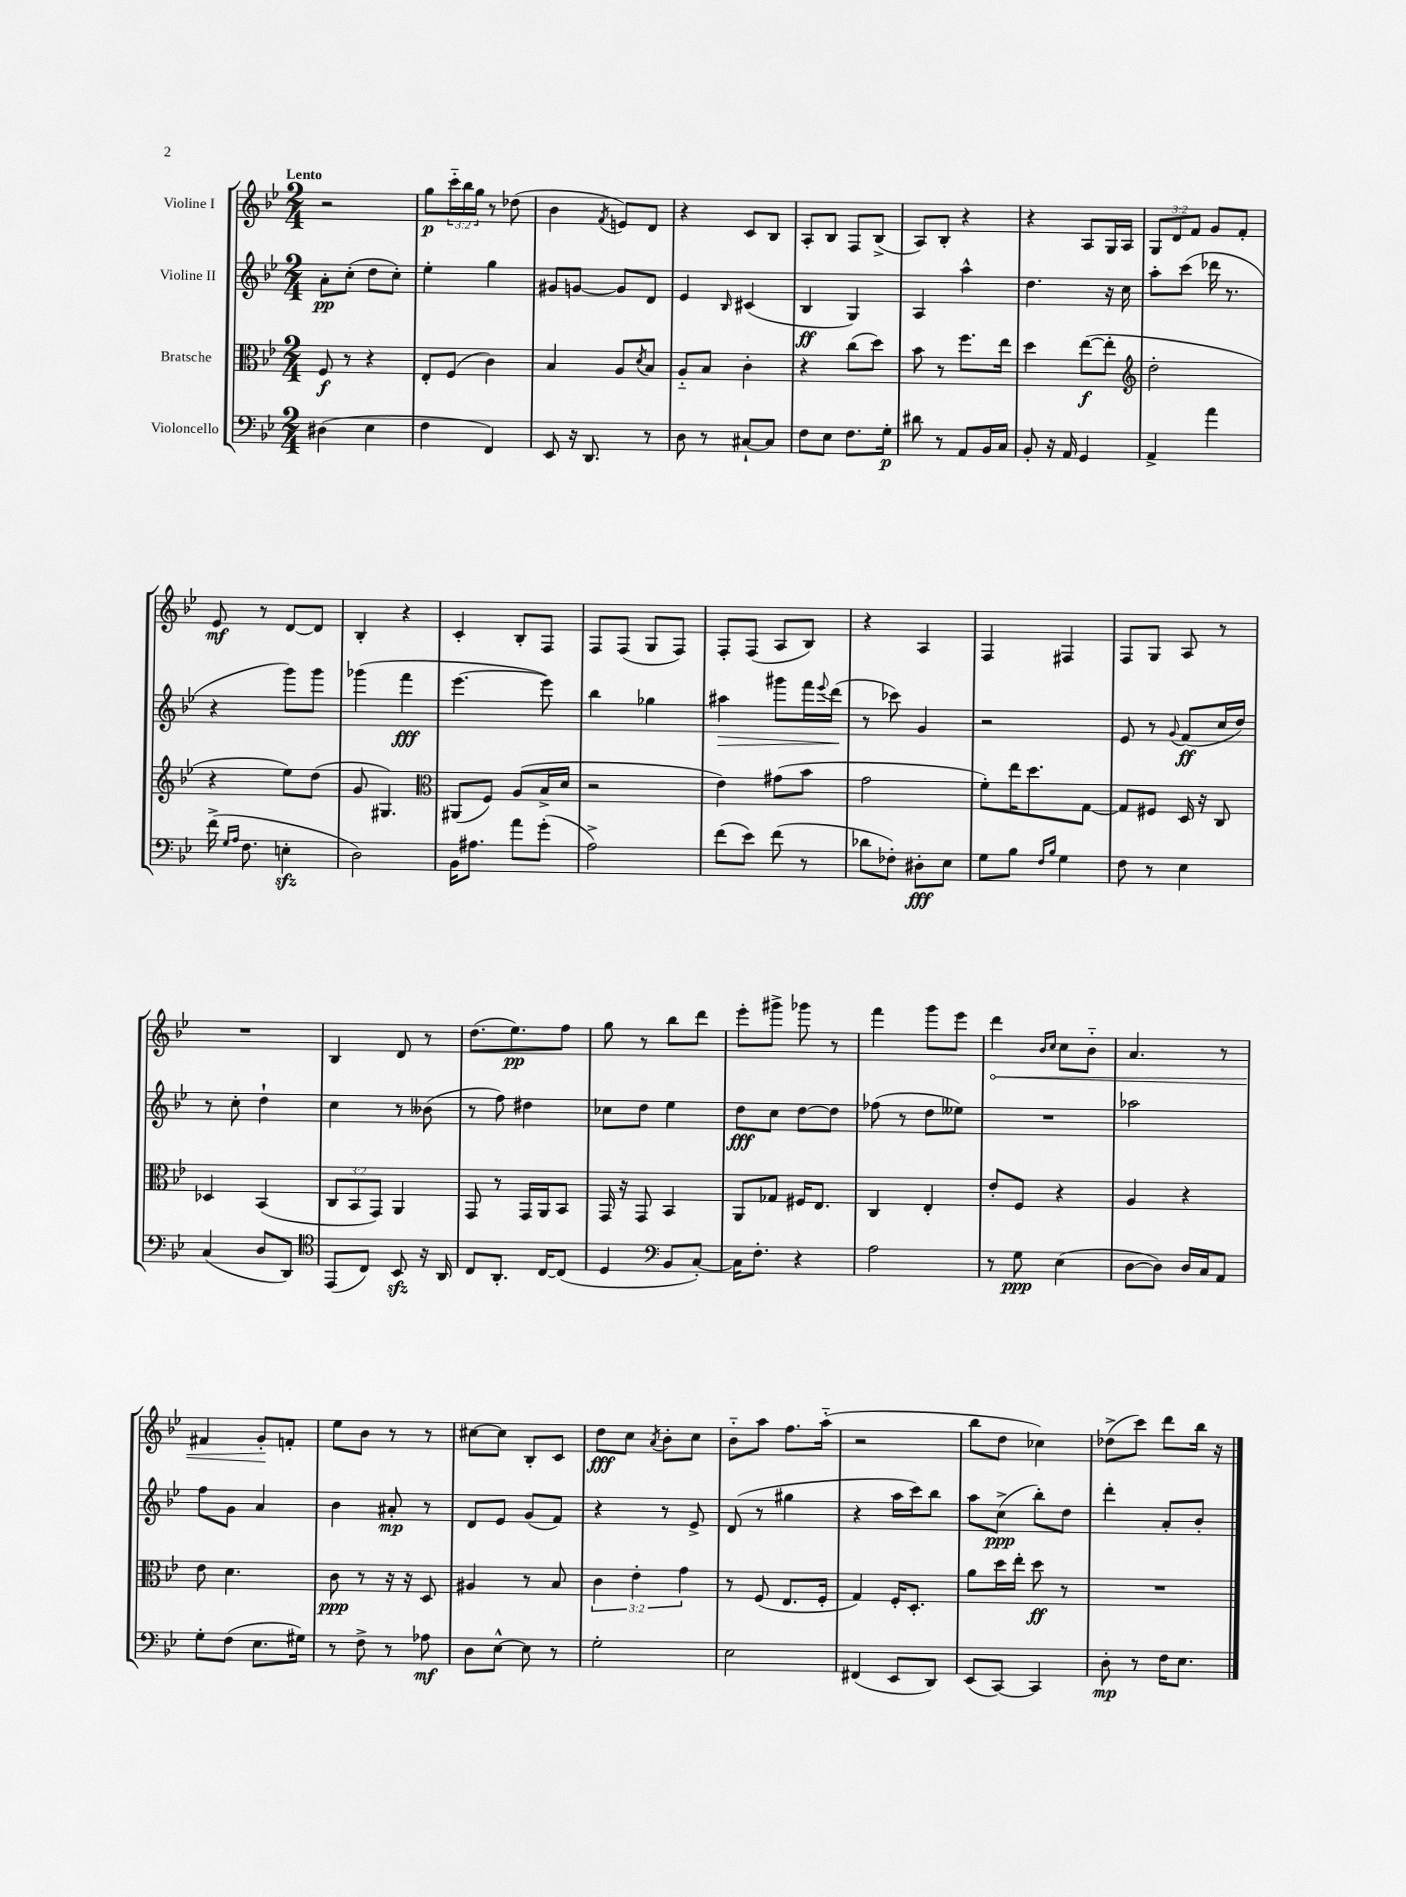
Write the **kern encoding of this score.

**kern	**dynam	**kern	**dynam	**kern	**dynam	**kern	**dynam
*part4	*part4	*part3	*part3	*part2	*part2	*part1	*part1
*staff4	*staff4	*staff3	*staff3	*staff2	*staff2	*staff1	*staff1
*I"Violoncello	*	*I"Bratsche	*	*I"Violine II	*	*I"Violine I	*
*clefF4	*	*clefC3	*	*clefG2	*	*clefG2	*
*k[b-e-]	*	*k[b-e-]	*	*k[b-e-]	*	*k[b-e-]	*
*M2/4	*	*M2/4	*	*M2/4	*	*M2/4	*
=1	=1	=1	=1	=1	=1	=1	=1
!	!	!	!	!	!	!LO:TX:a:B:t=Lento	!
(4D#X\	.	8F/	f	8a'\L	pp	2r	.
.	.	8r	.	(8cc'\J	.	.	.
4E-\	.	4r	.	8dd\L	.	.	.
.	.	.	.	8cc'\J)	.	.	.
=2	=2	=2	=2	=2	=2	=2	=2
4F\	.	8E-'/L	.	4ee-'\	.	8gg\L	p
.	.	(8F/J	.	.	.	24ccc\L	.
.	.	.	.	.	.	24bb-\	.
.	.	.	.	.	.	24gg\JJ	.
4FF/)	.	4c\)	.	4gg\	.	8r	.
.	.	.	.	.	.	(8dd-X\	.
=3	=3	=3	=3	=3	=3	=3	=3
8EE-/	.	4B-/	.	8g#X/L	.	4b-\	.
16r	.	.	.	[8gn/J	.	.	.
8.DD/	.	.	.	.	.	.	.
.	.	.	.	.	.	8qf/	.
.	.	8A/L	.	8g/L]	.	8en/L)	.
.	.	8qd/	.	.	.	.	.
8r	.	8B-/J	.	8d/J	.	8d/J	.
=4	=4	=4	=4	=4	=4	=4	=4
8D\	.	8A/L	.	4e-/	.	4r	.
8r	.	8B-/J	.	.	.	.	.
.	.	.	.	16qqB-/	.	.	.
[8C#X`/L	.	4c'\	.	(4c#X/	.	8c/L	.
8C#/J]	.	.	.	.	.	8B-/J	.
=5	=5	=5	=5	=5	=5	=5	=5
8F\L	.	4r	.	4B-/	ff	8A'/L	.
8E-\J	.	.	.	.	.	8B-/J	.
8.F\L	.	(8cc\L	.	4G/)	.	8F/L	.
.	.	8dd\J)	.	.	.	(8B-^/J	.
16G'\Jk	p	.	.	.	.	.	.
=6	=6	=6	=6	=6	=6	=6	=6
8d#X\	.	8b-\	.	4A/	.	8A/L)	.
8r	.	8r	.	.	.	8B-'/J	.
8AA/L	.	8.ff\L	.	4aa^^\	.	4r	.
16BB-/L	.	.	.	.	.	.	.
16C/JJ	.	16ee-\Jk	.	.	.	.	.
=7	=7	=7	=7	=7	=7	=7	=7
8BB-'/	.	4dd\	.	4.dd\	.	4r	.
16r	.	.	.	.	.	.	.
16AA/	.	.	.	.	.	.	.
4GG/	.	([8ee-\L	f	.	.	8A/L	.
.	.	8ee-'\J]	.	16r	.	16G/L	.
.	.	.	.	16cc\	.	16A/JJ	.
=8	=8	=8	=8	=8	=8	=8	=8
*	*	*clefG2	*	*	*	*	*
4AA^/	.	2dd'\	.	8aa'\L	.	12G/L	.
.	.	.	.	.	.	12d/	.
.	.	.	.	(8ccc\J	.	.	.
.	.	.	.	.	.	12f/J	.
4a\	.	.	.	16ddd-X\	.	8g/L	.
.	.	.	.	8.r	.	.	.
.	.	.	.	.	.	8f'/J	.
!!LO:LB:g=z
=9	=9	=9	=9	=9	=9	=9	=9
(16f^\	.	4r	.	4r	.	8e-/	mf
16qqG/LL	.	.	.	.	.	.	.
16qqA/JJ	.	.	.	.	.	.	.
8.F\	.	.	.	.	.	.	.
.	.	.	.	.	.	8r	.
4Enzz'\	.	8ee-\L)	.	8ggg\L)	.	[8d/L	.
.	.	(8dd\J	.	8ggg\J	.	8d/J]	.
=10	=10	=10	=10	=10	=10	=10	=10
2D\)	.	8g/	.	(4ggg-X\	.	4B-'/	.
.	.	4.G#X/)	.	.	.	.	.
.	.	.	.	4fff\	fff	4r	.
=11	=11	=11	=11	=11	=11	=11	=11
*	*	*clefC3	*	*	*	*	*
16BB-\KL	.	(8AA#X/L	.	[4.eee-\	.	4c'/	.
8.A#X\J	.	.	.	.	.	.	.
.	.	8F/J)	.	.	.	.	.
8a\L	.	(8A/L	.	.	.	8B-'/L	.
(8g'\J	.	16B-^/L	.	8eee-\])	.	8F/J	.
.	.	16d/JJ	.	.	.	.	.
=12	=12	=12	=12	=12	=12	=12	=12
2A^\)	.	2r	.	4bb-\	.	8F/L	.
.	.	.	.	.	.	(8F/J	.
.	.	.	.	4gg-X\	.	8G/L	.
.	.	.	.	.	.	8F/J)	.
=13	=13	=13	=13	=13	=13	=13	=13
!	!	!	!	!	!LO:HP:b	!	!
(8f\L	.	4e-\)	.	4aa#X\	>	8F'/L	.
8e-\J)	.	.	.	.	.	(8F/J	.
(8f\	.	(8g#X\L	.	8ggg#X\L	.	8A/L	.
8r	.	8b-\J	.	16fff\L	.	8B-/J)	.
.	.	.	.	8qqeee-/	.	.	.
.	.	.	.	(16ddd\JJ	.	.	.
.	.	.	.	.	]	.	.
=14	=14	=14	=14	=14	=14	=14	=14
8d-X\L	.	2g\	.	8r	.	4r	.
8F-X'\J)	.	.	.	8ccc-X\)	.	.	.
8D#X'\L	fff	.	.	4g/	.	4A/	.
8E-\J	.	.	.	.	.	.	.
=15	=15	=15	=15	=15	=15	=15	=15
8G\L	.	8f'\L)	.	2r	.	4F/	.
8B-\J	.	16ee-\K	.	.	.	.	.
.	.	8.dd\	.	.	.	.	.
16qqF/LL	.	.	.	.	.	.	.
16qqB-/JJ	.	.	.	.	.	.	.
4G\	.	.	.	.	.	4F#X/	.
.	.	[8G\J	.	.	.	.	.
=16	=16	=16	=16	=16	=16	=16	=16
8F\	.	8G/L]	.	8e-/	.	8F/L	.
8r	.	8F#X/J	.	8r	.	8G/J	.
.	.	.	.	8qqg/	.	.	.
4E-\	.	16D/	.	(8f/L	ff	8A/	.
.	.	16r	.	.	.	.	.
.	.	8C/	.	16cc/L	.	8r	.
.	.	.	.	16dd/JJ)	.	.	.
!!LO:LB:g=z
=17	=17	=17	=17	=17	=17	=17	=17
(4C/	.	4D-X/	.	8r	.	2r	.
.	.	.	.	8cc'\	.	.	.
8D/L	.	(4BB-/	.	4dd`\	.	.	.
8DD/J)	.	.	.	.	.	.	.
=18	=18	=18	=18	=18	=18	=18	=18
*clefC4	*	*	*	*	*	*	*
(8EE-/L	.	12C/L	.	4cc\	.	4B-/	.
.	.	12BB-/	.	.	.	.	.
8C/J)	.	.	.	.	.	.	.
.	.	12GG/J)	.	.	.	.	.
8BB-zz/	.	4AA/	.	8r	.	8d/	.
16r	.	.	.	(8b--X\	.	8r	.
16AA/	.	.	.	.	.	.	.
=19	=19	=19	=19	=19	=19	=19	=19
8C/L	.	8GG/	.	8r	.	(8.dd\L	.
8.AA'/J	.	8r	.	8ff\)	.	.	.
.	.	.	.	.	.	8.ee-\)	pp
.	.	16GG/LL	.	4dd#X\	.	.	.
[16C/KL	.	16AA/J	.	.	.	.	.
(8C/J]	.	8BB-/J	.	.	.	8ff\J	.
=20	=20	=20	=20	=20	=20	=20	=20
4D/	.	16GG/	.	8cc-X\L	.	8gg\	.
.	.	16r	.	.	.	.	.
.	.	8GG/	.	8dd\J	.	8r	.
*clefF4	*	*	*	*	*	*	*
8BB-/L	.	4BB-/	.	4ee-\	.	8bb-\L	.
[8C'/J)	.	.	.	.	.	8ddd\J	.
=21	=21	=21	=21	=21	=21	=21	=21
16C\KL]	.	8AA/L	.	8dd\L	fff	8eee-'\L	.
8.F'\J	.	.	.	.	.	.	.
.	.	8G-X/J	.	8cc\J	.	8ggg#X^\J	.
4r	.	16F#X/KL	.	[8dd\L	.	8ggg-X\	.
.	.	8.E-/J	.	.	.	.	.
.	.	.	.	8dd\J]	.	8r	.
=22	=22	=22	=22	=22	=22	=22	=22
2A\	.	4C/	.	(8ff-X\	.	4fff\	.
.	.	.	.	8r	.	.	.
.	.	4E-'/	.	8dd\L	.	8ggg\L	.
.	.	.	.	8ee--X\J)	.	8eee-\J	.
=23	=23	=23	=23	=23	=23	=23	=23
!	!	!	!	!	!	!	!LO:HP:b
8r	.	8e-'/L	.	2r	.	4ddd\	<
8G\	ppp	8F/J	.	.	.	.	.
.	.	.	.	.	.	16qqb-/LL	.
.	.	.	.	.	.	16qqcc/JJ	.
(4E-\	.	4r	.	.	.	8cc\L	.
.	.	.	.	.	.	8b-\J	.
=24	=24	=24	=24	=24	=24	=24	=24
[8D\L	.	4A/	.	2aa-X\	.	4.a/	.
8D\J])	.	.	.	.	.	.	.
16D/LL	.	4r	.	.	.	.	.
16C/J	.	.	.	.	.	.	.
8AA/J	.	.	.	.	.	8r	.
!!LO:LB:g=z
=25	=25	=25	=25	=25	=25	=25	=25
8G'\L	.	8e-\	.	8ff\L	.	4f#X/	.
(8F\J	.	4.d\	.	8g\J	.	.	.
8.E-\L	.	.	.	4a/	.	8g'/L	.
.	.	.	.	.	.	8fn'/J	[
16G#X\Jk)	.	.	.	.	.	.	.
=26	=26	=26	=26	=26	=26	=26	=26
8r	.	8c\	ppp	4b-\	.	8ee-\L	.
8F^\	.	8r	.	.	.	8b-\J	.
8r	.	16r	.	8a#X'/	mp	8r	.
.	.	16r	.	.	.	.	.
8A-X\	mf	8D/	.	8r	.	8r	.
=27	=27	=27	=27	=27	=27	=27	=27
8D\L	.	4A#X/	.	8d/L	.	[8cc#X\L	.
[8E-^^\J	.	.	.	8e-/J	.	8cc#\J]	.
8E-\]	.	8r	.	(8g/L	.	8B-'/L	.
8r	.	8B-/	.	8f/J)	.	8c/J	.
=28	=28	=28	=28	=28	=28	=28	=28
2G'\	.	6c\	.	4r	.	8dd\L	fff
.	.	.	.	.	.	8cc\J	.
.	.	6e-'\	.	.	.	.	.
.	.	.	.	.	.	8qa/	.
.	.	.	.	8r	.	8b-'\L	.
.	.	6g\	.	.	.	.	.
.	.	.	.	8e-^/	.	8cc\J	.
=29	=29	=29	=29	=29	=29	=29	=29
2E-\	.	8r	.	(8d/	.	8b-\L	.
.	.	(8F/	.	8r	.	8aa\J	.
.	.	8.E-/L	.	4gg#X\	.	8.ff\L	.
.	.	16F'/Jk	.	.	.	(16aa\Jk	.
=30	=30	=30	=30	=30	=30	=30	=30
(4FF#X/	.	4G/)	.	4r	.	2r	.
8EE-/L	.	16F'/KL	.	16aa\LL	.	.	.
.	.	8.D'/J	.	16ccc\J)	.	.	.
8DD/J)	.	.	.	8bb-\J	.	.	.
=31	=31	=31	=31	=31	=31	=31	=31
(8EE-/L	.	8a\L	.	8aa\L	.	8bb-\L	.
[8CC/J)	.	16dd\L	.	(8cc^\J	ppp	8dd\J	.
.	.	16ee-'\JJ	.	.	.	.	.
4CC/]	.	8dd\	ff	8bb-'\L)	.	4cc-X\)	.
.	.	8r	.	8dd\J	.	.	.
=32	=32	=32	=32	=32	=32	=32	=32
8D'\	mp	2r	.	4ddd'\	.	(8dd-X^\L	.
8r	.	.	.	.	.	8ccc\J)	.
16F\KL	.	.	.	8a'/L	.	8ddd\L	.
8.E-\J	.	.	.	.	.	.	.
.	.	.	.	8b-'/J	.	16bb-\Jk	.
.	.	.	.	.	.	16r	.
==	==	==	==	==	==	==	==
*-	*-	*-	*-	*-	*-	*-	*-
